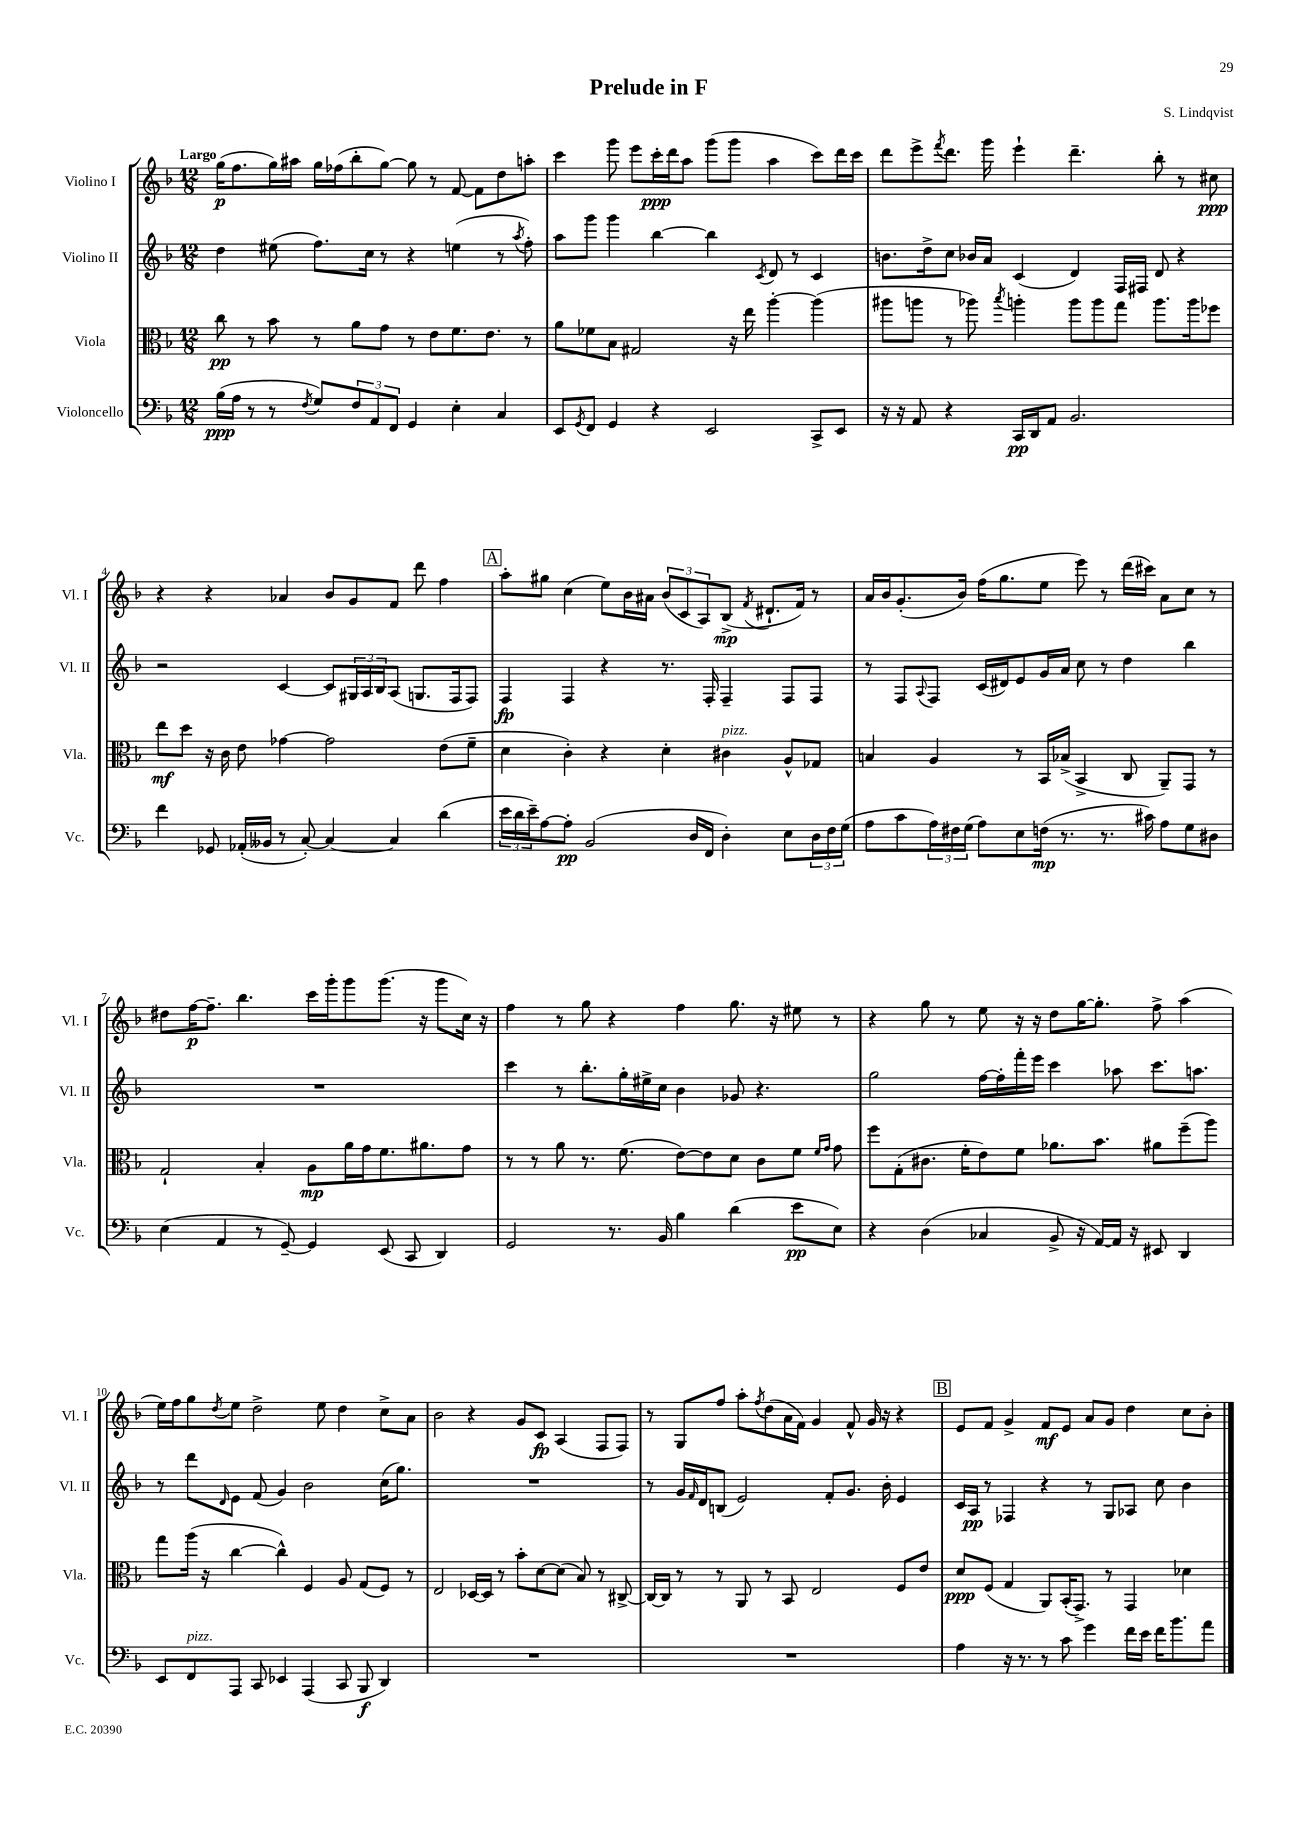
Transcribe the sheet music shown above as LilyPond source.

\header { title = "Prelude in F" composer = "S. Lindqvist" }
<<
\new StaffGroup <<
\new Staff = "s0" \with { instrumentName = "Violino I" shortInstrumentName = "Vl. I" } {
    \clef treble \key f \major \numericTimeSignature \time 12/8 \tempo "Largo"
    g''16\p( f''8. g''16) ais''16 g''16 fes''16( bes''8-. g''8~) g''8 r8 f'8~ f'8 d''8 a''8-. |
    c'''4 g'''8 e'''8 c'''16-.\ppp d'''16 a''8 g'''8( g'''8 a''4 c'''8) d'''16 c'''16 |
    d'''8 e'''8-> \acciaccatura { f'''8 } d'''8. g'''16 e'''4-! d'''4.-- bes''8-. r8 cis''8\ppp |
    r4 r4 aes'4 bes'8 g'8 f'8 d'''8 f''4 |
    \mark \markup { \box "A" } a''8-. gis''8 c''4( e''8) bes'16 ais'16 \tuplet 3/2 { bes'8( c'8 a8) } bes8->\mp( \acciaccatura { f'8 } dis'8.-! f'16) r8 |
    a'16 bes'16 g'8.-.( bes'16) f''16( g''8. e''8 e'''8) r8 d'''16( cis'''16) a'8 c''8 r8 |
    dis''8 f''16~\p f''8.-- bes''4. c'''16 g'''16-. g'''8 g'''8.( r16 g'''8 c''16) r16 |
    f''4 r8 g''8 r4 f''4 g''8. r16 eis''8 r8 |
    r4 g''8 r8 e''8 r16 r16 d''8 g''16~ g''8.-. f''8-> a''4( |
    e''16) f''16 g''8 \acciaccatura { d''8 } e''8 d''2-> e''8 d''4 c''8-> a'8 |
    bes'2 r4 g'8 c'8\fp a4( f8 f8) |
    r8 g8 f''8 a''8-. \acciaccatura { f''8 } d''8( a'16 f'16) g'4 f'8-^ g'16 r16 r4 |
    \mark \markup { \box "B" } e'8 f'8 g'4-> f'8\mf e'8 a'8 g'8 d''4 c''8 bes'8-. \bar "|." |
}
\new Staff = "s1" \with { instrumentName = "Violino II" shortInstrumentName = "Vl. II" } {
    \clef treble \key f \major \numericTimeSignature \time 12/8
    d''4 eis''8( f''8.) c''16 r8 r4 e''4( r8 \acciaccatura { a''8 } f''8-.) |
    a''8 g'''8 g'''4 bes''4~ bes''4 \acciaccatura { c'8 } d'8 r8 c'4 |
    b'8. d''16-> c''8 bes'16 a'16 c'4( d'4) f16 fis16 d'8 r4 |
    r2 c'4~ c'8 \tuplet 3/2 { gis16 a16 bes16 } a8( g8. f16 f8) |
    \mark \markup { \box "A" } f4\fp f4 r4 r8. f16-. f4-- f8 f8 |
    r8 f8 \appoggiatura { a8 } f8 c'16( dis'16) e'8 g'16 a'16 c''8 r8 d''4 bes''4 |
    R1. |
    c'''4 r8 bes''8.-. g''16-. eis''16-> c''16 bes'4 ges'8 r4. |
    g''2 f''16~ f''16-. f'''16-. e'''16 c'''4 aes''8 c'''8. a''8. |
    r8 d'''8 \grace { d'16 } e'8 f'8( g'4) bes'2 c''16( g''8.) |
    R1. |
    r8 g'16 \grace { f'16 } d'16 b8( e'2) f'8-. g'8. bes'16-. e'4 |
    \mark \markup { \box "B" } c'16 a16\pp r8 fes4 r4 r8 g8 aes8 c''8 bes'4 \bar "|." |
}
\new Staff = "s2" \with { instrumentName = "Viola" shortInstrumentName = "Vla." } {
    \clef alto \key f \major \numericTimeSignature \time 12/8
    c''8\pp r8 bes'8 r8 a'8 g'8 r8 e'8 f'8. e'8. r8 |
    a'8 fes'8 bes8 gis2 r16 e''16 a''4~-. a''4( |
    ais''8 a''8 r8 aes''8) \acciaccatura { bes''8 } a''4-. a''8 a''8 g''8 a''8. a''16 fes''8 |
    e''8\mf d''8 r16 c'16 e'8 ges'4~ ges'2 e'8( f'8-- |
    \mark \markup { \box "A" } d'4 c'4-.) r4 d'4-. cis'4^\markup { \italic "pizz." } a8-^ ges8 |
    b4 a4 r8 bes,16 bes16->( bes,4-> c8 a,8--) g,8 r8 |
    g2-! bes4-. a8\mp a'16 g'16 f'8. ais'8. g'8 |
    r8 r8 a'8 r8. f'8.( e'8~) e'8 d'8 c'8 f'8 \grace { f'16 g'16 } g'8 |
    f''8 g8-.( cis'8. f'16-. e'8) f'8 aes'8. bes'8. ais'8 f''8--( a''8) |
    g''8 a''16( r16 c''4~ c''4-^) f4 a8 g8( f8) r8 |
    e2 des16~ des16 r8 bes'8-. d'8~ d'8( bes8) r8 cis8~-> |
    cis16~ cis16 r8 r8 a,8 r8 bes,8 e2 f8 e'8 |
    \mark \markup { \box "B" } d'8\ppp f8( g4 a,8) bes,16-.( g,8.->) r8 g,4 des'4 \bar "|." |
}
\new Staff = "s3" \with { instrumentName = "Violoncello" shortInstrumentName = "Vc." } {
    \clef bass \key f \major \numericTimeSignature \time 12/8
    bes16\ppp( a16 r8 r8 \acciaccatura { f8 } g8) \tuplet 3/2 { f8 a,8 f,8 } g,4 e4-. c4 |
    e,8 \acciaccatura { g,8 } f,8 g,4 r4 e,2 c,8-> e,8 |
    r16 r16 a,8 r4 c,16\pp d,16 a,8 bes,2. |
    f'4 ges,8 aes,16-.( beses,16 r8 c8~-.) c4~ c4 d'4( |
    \mark \markup { \box "A" } \tuplet 3/2 { e'16 d'16 e'16--) } a8~ a8-.\pp bes,2( d16 f,16 d4-.) e8 \tuplet 3/2 { d16 f16 g16( } |
    a8 c'8 \tuplet 3/2 { a16) fis16 g16( } a8) e8 f16\mp( r8. r8. cis'16) a8 g8 dis8 |
    e4( a,4 r8 g,8~--) g,4 e,8( c,8 d,4) |
    g,2 r8. bes,16 bes4 d'4( e'8\pp e8) |
    r4 d4( ces4 bes,8-> r16 a,16~) a,16 r16 eis,8 d,4 |
    e,8 f,8^\markup { \italic "pizz." } a,,8 c,8 ees,4 a,,4( c,8 bes,,8\f d,4) |
    R1. |
    R1. |
    \mark \markup { \box "B" } a4 r16 r8. r8 c'8 g'4 f'16 e'16 f'16 bes'8. a'8 \bar "|." |
}
>>
>>
